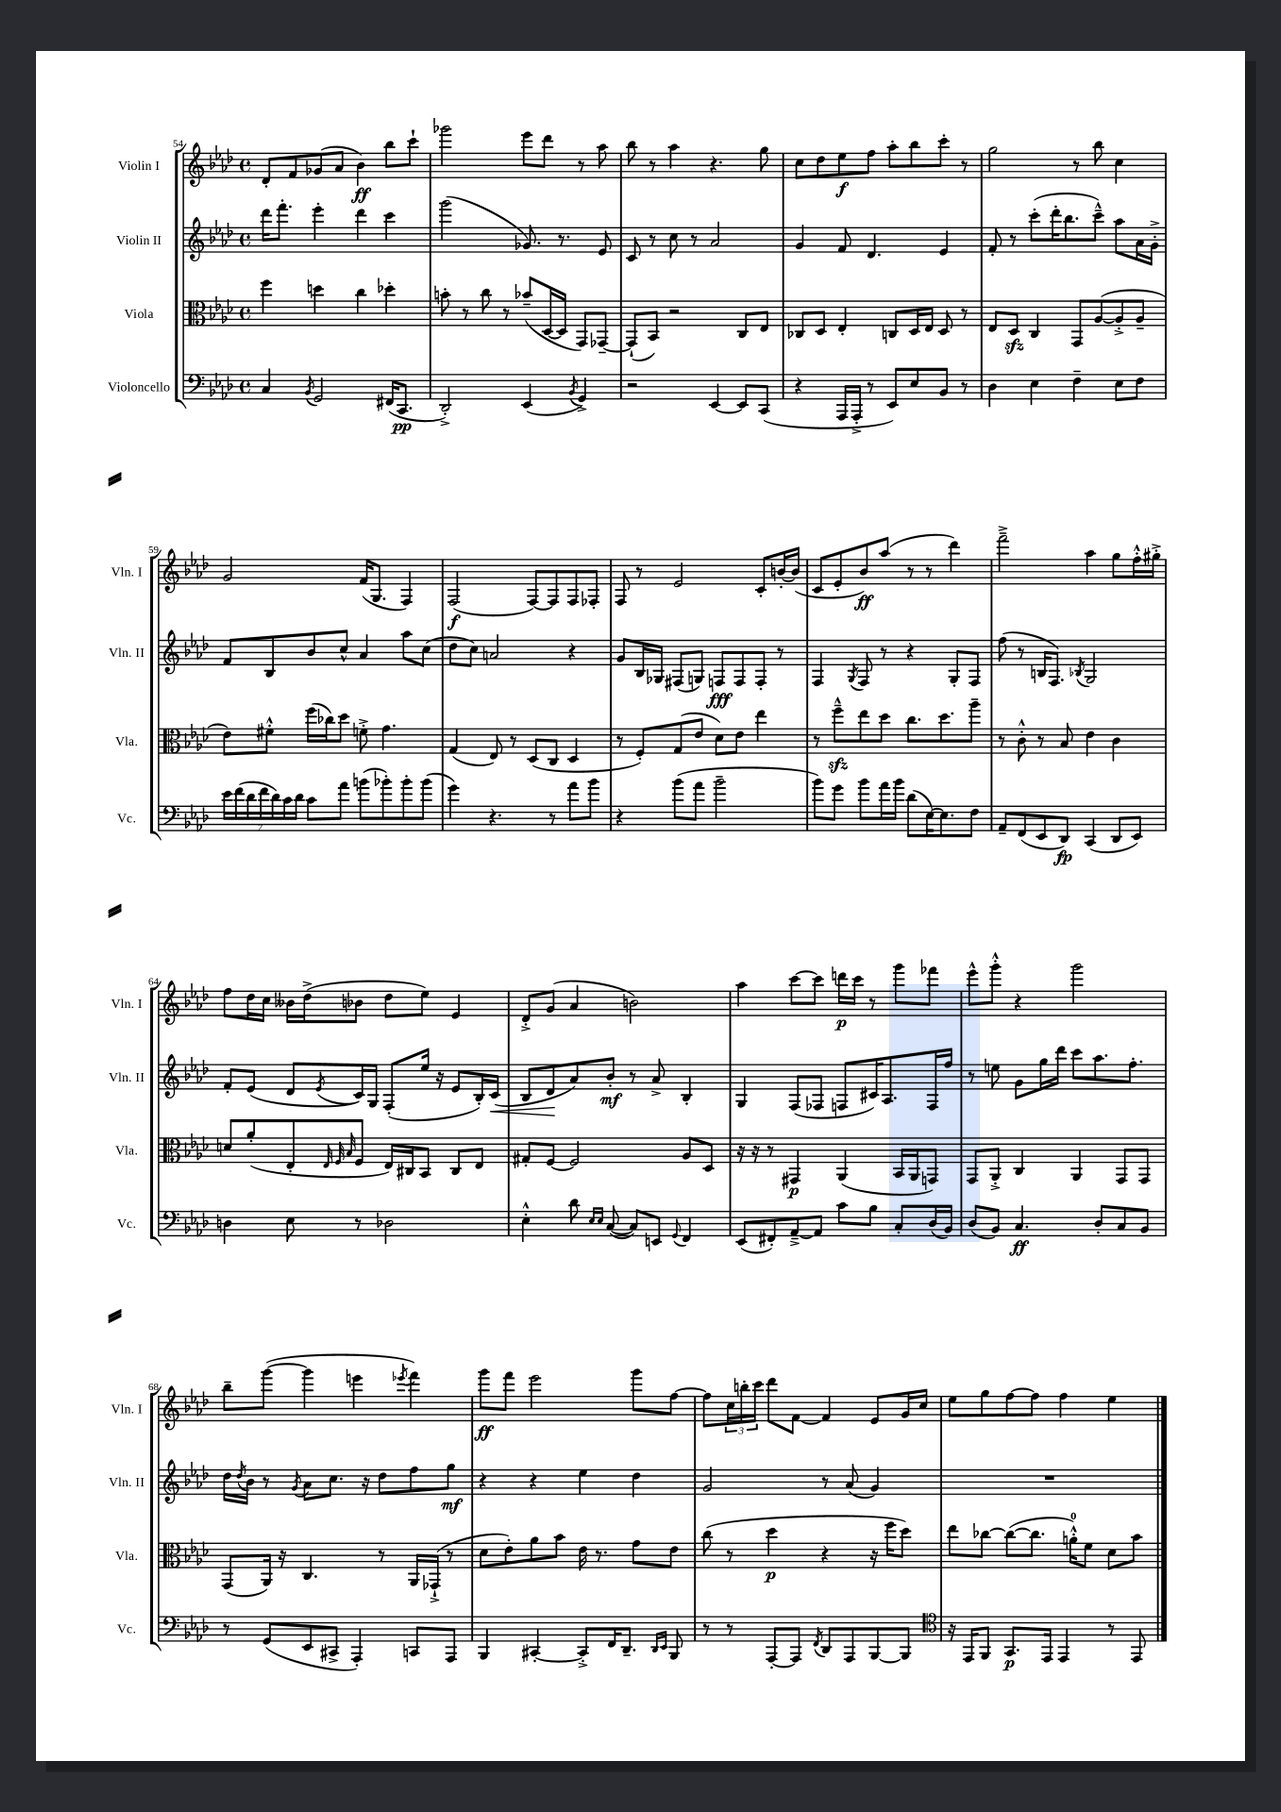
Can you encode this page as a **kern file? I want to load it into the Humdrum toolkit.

**kern	**dynam	**kern	**dynam	**kern	**dynam	**kern	**dynam
*part4	*part4	*part3	*part3	*part2	*part2	*part1	*part1
*staff4	*staff4	*staff3	*staff3	*staff2	*staff2	*staff1	*staff1
*I"Violoncello	*	*I"Viola	*	*I"Violin II	*	*I"Violin I	*
*I'Vc.	*	*I'Vla.	*	*I'Vln. II	*	*I'Vln. I	*
*clefF4	*	*clefC3	*	*clefG2	*	*clefG2	*
*k[b-e-a-d-]	*	*k[b-e-a-d-]	*	*k[b-e-a-d-]	*	*k[b-e-a-d-]	*
*M4/4	*	*M4/4	*	*M4/4	*	*M4/4	*
*met(c)	*	*met(c)	*	*met(c)	*	*met(c)	*
=54	=54	=54	=54	=54	=54	=54	=54
4C/	.	4ff\	.	16ddd-\KL	.	8d-'/L	.
.	.	.	.	8.fff'\J	.	.	.
.	.	.	.	.	.	8f/	.
8qBB-/	.	.	.	.	.	.	.
2GG/	.	4ddn\	.	4eee-'\	.	(8g-X/	.
.	.	.	.	.	.	8a-/J	.
.	.	4cc\	.	4ddd-\	.	4b-\)	ff
(16FF#X/KL	.	4dd-X'\	.	4ccc\	.	8bb-\L	.
8.CC/J	pp	.	.	.	.	.	.
.	.	.	.	.	.	8ccc`\J	.
=55	=55	=55	=55	=55	=55	=55	=55
2DD-'^/)	.	8bn'\	.	(2ggg\	.	2ggg-X\	.
.	.	8r	.	.	.	.	.
.	.	8cc\	.	.	.	.	.
.	.	8r	.	.	.	.	.
(4EE-/	.	(8b-X~/L	.	8.g-X/)	.	8eee-\L	.
.	.	[16D-/L	.	.	.	8ddd-\J	.
.	.	16D-/JJ]	.	8.r	.	.	.
8qBB-/	.	.	.	.	.	.	.
4GG^/)	.	8GG/L)	.	.	.	8r	.
.	.	[8GG-X~/J	.	8e-/	.	8aa-\	.
=56	=56	=56	=56	=56	=56	=56	=56
2r	.	(8GG-`/L]	.	8c/	.	8bb-\	.
.	.	8BB-/J)	.	8r	.	8r	.
.	.	2r	.	8cc\	.	4aa-\	.
.	.	.	.	8r	.	.	.
[4EE-/	.	.	.	2a-/	.	4.r	.
8EE-/L]	.	8C/L	.	.	.	.	.
(8CC/J	.	8E-/J	.	.	.	8gg\	.
=57	=57	=57	=57	=57	=57	=57	=57
4r	.	8C-X/L	.	4g/	.	8cc\L	.
.	.	8D-/J	.	.	.	8dd-\	.
16AAA-/LL	.	4E-'/	.	8f/	.	8ee-\	f
16AAA-'^/JJ	.	.	.	.	.	.	.
8r	.	.	.	4.d-/	.	8ff\J	.
8EE-/L)	.	8Cn/L	.	.	.	8aa-'\L	.
8E-/	.	16D-/L	.	.	.	8bb-\	.
.	.	16E-/JJ	.	.	.	.	.
8BB-/J	.	8D-/	.	4e-/	.	8ccc'\J	.
8r	.	8r	.	.	.	8r	.
=58	=58	=58	=58	=58	=58	=58	=58
4D-\	.	8E-/L	.	8f'/	.	2gg\	.
.	.	8D-zz/J	.	8r	.	.	.
4E-\	.	4C/	.	(8ccc'\L	.	.	.
.	.	.	.	16ddd-'\K	.	.	.
.	.	.	.	8.bb-\	.	.	.
4F~\	.	8GG/L	.	.	.	8r	.
.	.	([8A-/	.	8ccc~^^\J)	.	8bb-\	.
8E-\L	.	8A-'^/]	.	8aa-\L	.	4cc\	.
8F\J	.	8A-~/J	.	16a-\L	.	.	.
.	.	.	.	16g'^\JJ	.	.	.
!!LO:LB:g=z
=59	=59	=59	=59	=59	=59	=59	=59
28e-\LL	.	8e-\L)	.	8f/L	.	2g/	.
(28f\	.	.	.	.	.	.	.
28d-\	.	.	.	.	.	.	.
28f\	.	.	.	.	.	.	.
.	.	8f#X'^^\J	.	8B-/	.	.	.
28d-\)	.	.	.	.	.	.	.
28c\	.	.	.	.	.	.	.
28d-\JJ	.	.	.	.	.	.	.
8c\L	.	(16ff\LL	.	8b-/	.	.	.
.	.	16cc-X\J)	.	.	.	.	.
8a-\J	.	8dd-\J	.	8cc^^/J	.	.	.
(8bn\L	.	8fn'^\	.	4a-/	.	(16f/KL	.
.	.	.	.	.	.	8.G/J	.
8b-X'\)	.	4.g\	.	.	.	.	.
8b-'\	.	.	.	8aa-\L	.	4F/)	.
(8b-\J	.	.	.	(8cc\J	.	.	.
=60	=60	=60	=60	=60	=60	=60	=60
4g\)	.	(4G/	.	8dd-\L	.	(2F/	f
.	.	.	.	8cc\J)	.	.	.
4.r	.	8E-/)	.	2an/	.	.	.
.	.	8r	.	.	.	.	.
.	.	(8D-/L	.	.	.	[8F/L)	.
8r	.	8C/J	.	.	.	8F/]	.
8a-\L	.	4D-/	.	4r	.	8F/	.
8b-\J	.	.	.	.	.	8F-X'/J	.
=61	=61	=61	=61	=61	=61	=61	=61
4r	.	8r	.	8g/L	.	8F/	.
.	.	8F'/L)	.	16B-/L	.	8r	.
.	.	.	.	16G-X/JJ	.	.	.
(8b-\L	.	(8G/	.	(8F#X/L	.	2e-/	.
8a-\J	.	8e-/J	.	8Gn/J)	.	.	.
2b-~\	.	8d-\L)	.	8Fn/L	fff	.	.
.	.	8e-\J	.	8F/	.	.	.
.	.	4ee-\	.	8F'/J	.	8c'/L	.
.	.	.	.	8r	.	[16bn'/L	.
.	.	.	.	.	.	(16b/JJ]	.
=62	=62	=62	=62	=62	=62	=62	=62
8b-\L)	.	8r	.	4F/	.	8c/L	.
8g\J	.	8ffzz~^^\L	.	.	.	8e-'/	.
.	.	.	.	8qG/	.	.	.
8b-\L	.	8ee-\	.	8F/	.	8b-/)	ff
16a-\L	.	8dd-\J	.	8r	.	(8aa-/J	.
16b-\JJ	.	.	.	.	.	.	.
(8d-\L	.	8.cc\L	.	4r	.	8r	.
[16E-\K)	.	.	.	.	.	8r	.
8.E-\]	.	8.dd-\	.	.	.	.	.
.	.	.	.	8G'/L	.	4ddd-\)	.
8F\J	.	8aa-~\J	.	8F/J	.	.	.
=63	=63	=63	=63	=63	=63	=63	=63
8AA-~/L	.	8r	.	(8ff\	.	2fff~^\	.
(8FF/	.	8c'^^\	.	8r	.	.	.
8EE-/	.	8r	.	16Bn/KL	.	.	.
.	.	.	.	8.F/J)	.	.	.
8DD-/J)	fp	8B-/	.	.	.	.	.
.	.	.	.	8qB-X/	.	.	.
(4CC/	.	4e-\	.	2G/	.	4aa-\	.
8DD-/L	.	4c\	.	.	.	8gg\L	.
8EE-/J)	.	.	.	.	.	16ff'^^\L	.
.	.	.	.	.	.	16gg#X'^\JJ	.
!!LO:LB:g=z
=64	=64	=64	=64	=64	=64	=64	=64
4Dn\	.	8dn/L	.	8f'/L	.	8ff\L	.
.	.	(8a-'/	.	(8e-/J	.	16dd-\L	.
.	.	.	.	.	.	16cc\JJ	.
8E-\	.	8E-'/	.	8d-/L	.	16b--X\LL	.
.	.	.	.	.	.	(16dd-^\J	.
.	.	32qqE-/	.	.	.	.	.
.	.	32qqF/	.	.	.	.	.
.	.	32qqB-/	.	8qe-/	.	.	.
8r	.	8F/J	.	16c/L)	.	8b-X\J	.
.	.	.	.	16G/JJ	.	.	.
2D-X\	.	16E-/LL)	.	(8F'/L	.	8dd-\L	.
.	.	16C#X/J	.	.	.	.	.
.	.	8BB-/J	.	16ee-/Jk	.	8ee-\J)	.
.	.	.	.	16r	.	.	.
.	.	8C#/L	.	8e-/L	.	4e-/	.
.	.	8E-/J	.	16B-'/L)	.	.	.
!	!	!	!	!	!LO:HP:b	!	!
.	.	.	.	(16c/JJ	<	.	.
=65	=65	=65	=65	=65	=65	=65	=65
4E-'^^\	.	8G#X'/L	.	8B-/L	.	8d-'^/L	.
.	.	[8F/J	.	8d-/	.	(8g/J	.
8d-\	.	2F/]	.	8a-/)	[	4a-/	.
16qqE-/LL	.	.	.	.	.	.	.
16qqE-/JJ	.	.	.	.	.	.	.
([8C/	.	.	.	8b-'/J	mf	.	.
8C/L])	.	.	.	8r	.	2bn\)	.
8EEn/J	.	.	.	8a-^/	.	.	.
8qqGG/	.	.	.	.	.	.	.
4FF/	.	8A-/L	.	4B-'/	.	.	.
.	.	8D-/J	.	.	.	.	.
=66	=66	=66	=66	=66	=66	=66	=66
(8EE-/L	.	16r	.	4G/	.	4aa-\	.
.	.	16r	.	.	.	.	.
8FF#X'/)	.	8r	.	.	.	.	.
[8AA-~^/	.	4GG#X/	p	(8F/L	.	[8ccc\L	.
8AA-/J]	.	.	.	8F-X/J	.	8ccc\J]	.
8c\L	.	(4AA-/	.	8Fn/L	.	16dddn\LL	p
.	.	.	.	.	.	16ccc\JJ	.
8B-\J	.	.	.	16c#X/K)	.	8r	.
.	.	.	.	8.A-/	.	.	.
8C'/L	.	16BB-/LL	.	.	.	8ggg\L	.
.	.	16AA-/J	.	.	.	.	.
(16D-/L	.	8GGn/J)	.	16F/L	.	8fff-X\J	.
16BB-/JJ)	.	.	.	16ff/JJ	.	.	.
=67	=67	=67	=67	=67	=67	=67	=67
(8D-/L	.	8GG/L	.	8r	.	8eee-^^\L	.
8BB-/J)	.	8AA-'^/J	.	8een\	.	8ggg'^^\J	.
4.C/	ff	4C/	.	8g\L	.	4r	.
.	.	.	.	16gg\L	.	.	.
.	.	.	.	16ddd-\JJ	.	.	.
.	.	4AA-/	.	8ccc\L	.	2ggg\	.
8D-'/L	.	.	.	8.aa-\	.	.	.
8C/	.	8GG/L	.	.	.	.	.
.	.	.	.	8.ff'\J	.	.	.
8BB-/J	.	8GG/J	.	.	.	.	.
!!LO:LB:g=z
=68	=68	=68	=68	=68	=68	=68	=68
8r	.	(8GG/L	.	16dd-\LL	.	8bb-~\L	.
.	.	.	.	8qdd-/	.	.	.
.	.	.	.	16b-\JJ	.	.	.
(8GG/L	.	16AA-/Jk)	.	8r	.	([8ggg\J	.
.	.	16r	.	.	.	.	.
.	.	.	.	8qg/	.	.	.
8EE-/	.	4.C/	.	8a-\L	.	4ggg\]	.
8CC#X^/J	.	.	.	8.cc\J	.	.	.
4AAA-'/)	.	.	.	.	.	4eeen\	.
.	.	.	.	16r	.	.	.
.	.	8r	.	8dd-\L	.	.	.
.	.	.	.	.	.	8qeee-X/	.
8CCn/L	.	16AA-/LL	.	8ff\	.	4fff\)	.
.	.	(16GG-X`^/JJ	.	.	.	.	.
8AAA-/J	.	8r	.	8gg\J	mf	.	.
=69	=69	=69	=69	=69	=69	=69	=69
4BBB-/	.	8d-\L	.	4r	.	8ggg\L	ff
.	.	8e-'\)	.	.	.	8fff\J	.
[4CC#X'/	.	8a-\	.	4r	.	2eee-\	.
.	.	8b-\J	.	.	.	.	.
8CC#'^/L]	.	16e-\	.	4ee-\	.	.	.
.	.	8.r	.	.	.	.	.
16FF/K	.	.	.	.	.	.	.
8.DD-~/J	.	.	.	.	.	.	.
.	.	8g\L	.	4dd-\	.	8ggg\L	.
16qqDD-/LL	.	.	.	.	.	.	.
16qqEE-/JJ	.	.	.	.	.	.	.
8BBB-/	.	8e-\J	.	.	.	[8ff\J	.
=70	=70	=70	=70	=70	=70	=70	=70
8r	.	(8cc\	.	2g/	.	8ff\L]	.
8r	.	8r	.	.	.	24cc\L	.
.	.	.	.	.	.	24bbn'\	.
.	.	.	.	.	.	24ccc\JJ	.
[8AAA-'/L	.	4dd-\	p	.	.	8ddd-\L	.
8AAA-/J]	.	.	.	.	.	[8f\J	.
8qFF/	.	.	.	.	.	.	.
8DD-/L	.	4r	.	8r	.	4f/]	.
8AAA-/	.	.	.	(8a-/	.	.	.
[8BBB-/	.	16r	.	4g/)	.	8e-/L	.
.	.	16ff\KL	.	.	.	.	.
8BBB-/J]	.	8dd-\J)	.	.	.	16g/L	.
.	.	.	.	.	.	16cc/JJ	.
=71	=71	=71	=71	=71	=71	=71	=71
*clefC4	*	*	*	*	*	*	*
16r	.	8ee-\L	.	1r	.	8ee-\L	.
16EE-/KL	.	.	.	.	.	.	.
8FF/J	.	[8cc-X\J	.	.	.	8gg\	.
8.GG/L	p	(8cc-\L_	.	.	.	[8ff\	.
.	.	8.cc-\J]	.	.	.	8ff\J]	.
16EE-/Jk	.	.	.	.	.	.	.
4EE-/	.	.	.	.	.	4ff\	.
.	.	16an'^^\KL)	.	.	.	.	.
.	.	8f\J	.	.	.	.	.
8r	.	8d-\L	.	.	.	4ee-\	.
8EE-/	.	8b-\J	.	.	.	.	.
==	==	==	==	==	==	==	==
*-	*-	*-	*-	*-	*-	*-	*-
